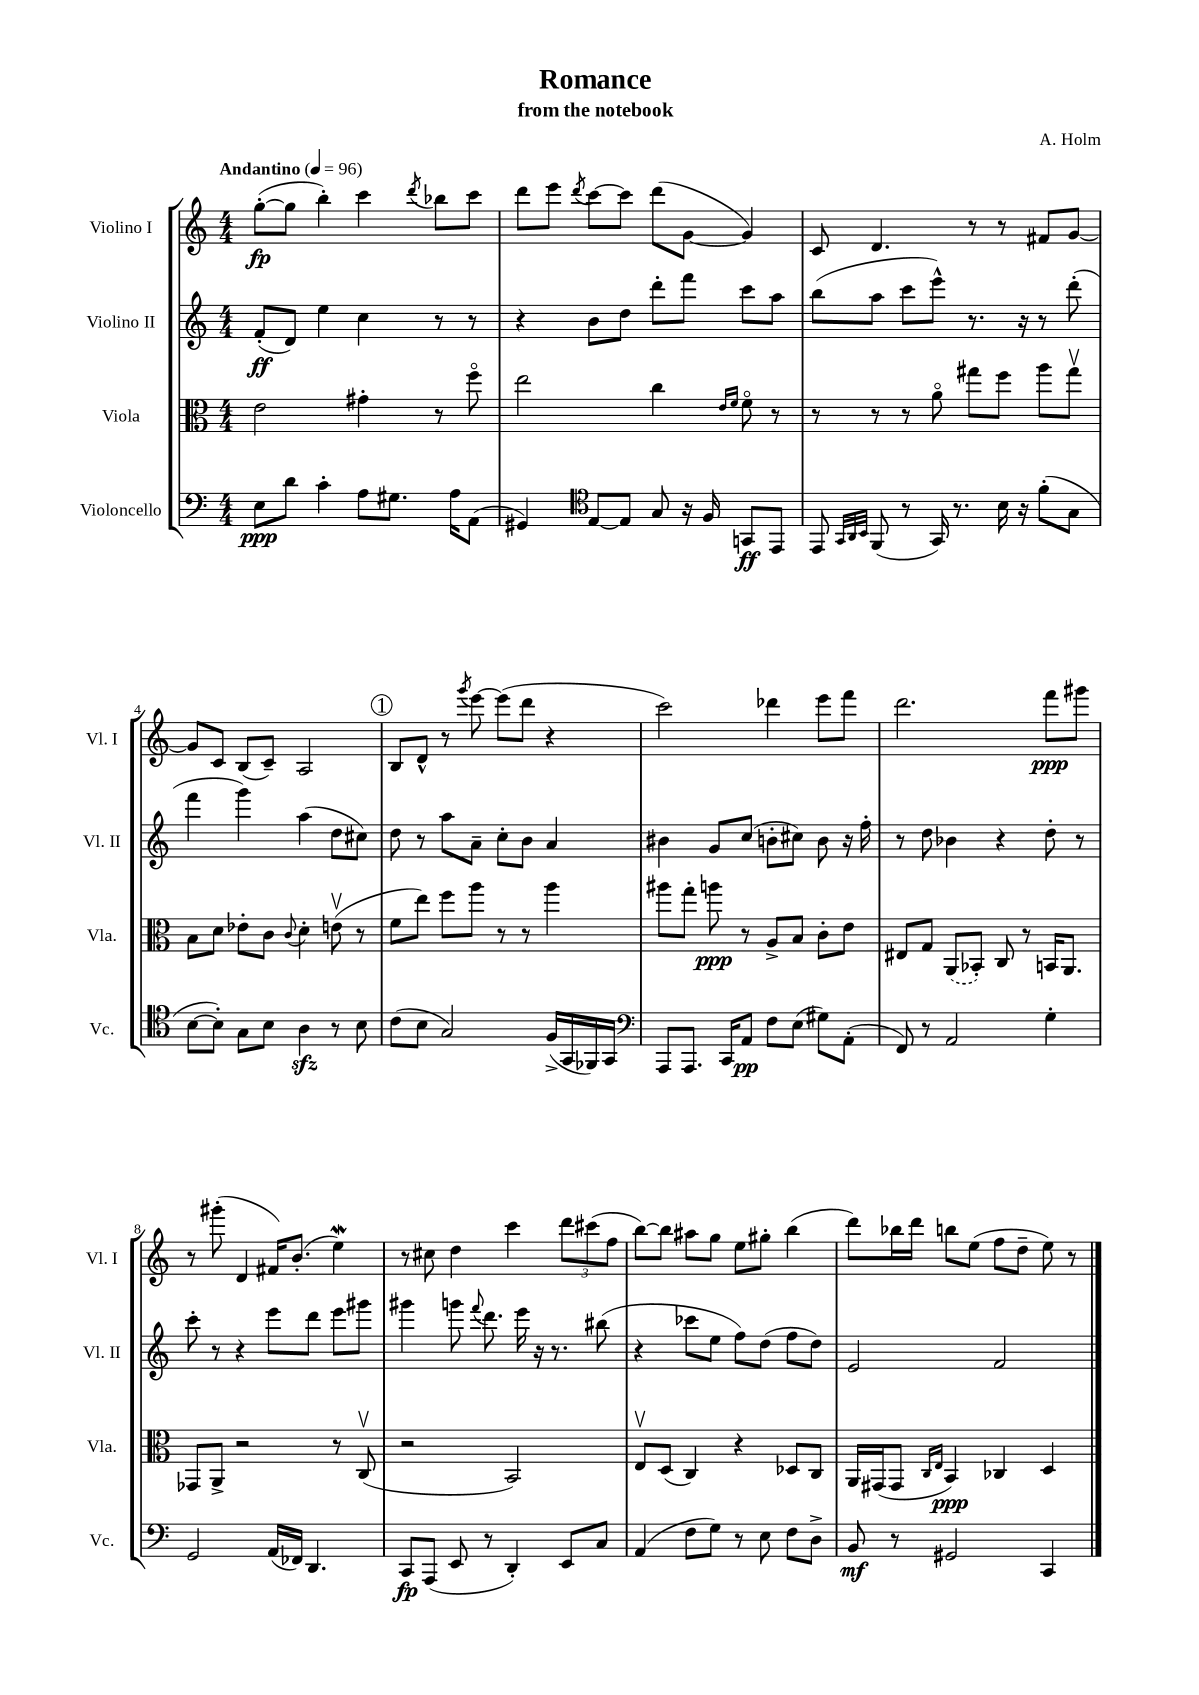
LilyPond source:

\header { title = "Romance" composer = "A. Holm" subtitle = "from the notebook" }
<<
\new StaffGroup <<
\new Staff = "s0" \with { instrumentName = "Violino I" shortInstrumentName = "Vl. I" } {
    \clef treble \key c \major \numericTimeSignature \time 4/4 \tempo "Andantino" 4 = 96
    \autoBeamOff g''8[~-.\fp( g''8] b''4-.) c'''4 \acciaccatura { d'''8 } bes''8[ c'''8] |
    d'''8[ e'''8] \acciaccatura { d'''8 } c'''8[~ c'''8] d'''8[( g'8]~ g'4) |
    c'8 d'4. r8 r8 fis'8[ g'8]~ |
    g'8[ c'8] b8[( c'8]--) a2 |
    \mark \markup { \circle "1" } b8[ d'8]-^ r8 \acciaccatura { g'''8 } e'''8~ e'''8[( d'''8] r4 |
    c'''2) des'''4 e'''8[ f'''8] |
    d'''2. f'''8[\ppp gis'''8] |
    r8 gis'''8-.( d'4 fis'16[) b'8.]-.( e''4\mordent) |
    r8 cis''8 d''4 c'''4 \tuplet 3/2 { d'''8[ cis'''8( f''8] } |
    b''8[~) b''8] ais''8[ g''8] e''8[ gis''8]-. b''4( |
    d'''8[) bes''16 d'''16] b''8[ e''8]( f''8[ d''8]-- e''8) r8 \bar "|." |
}
\new Staff = "s1" \with { instrumentName = "Violino II" shortInstrumentName = "Vl. II" } {
    \clef treble \key c \major \numericTimeSignature \time 4/4
    \autoBeamOff f'8[-.\ff( d'8]) e''4 c''4 r8 r8 |
    r4 b'8[ d''8] d'''8[-. f'''8] c'''8[ a''8] |
    b''8[( a''8] c'''8[ e'''8]-^) r8. r16 r8 d'''8-.( |
    f'''4 g'''4) a''4( d''8[ cis''8]) |
    \mark \markup { \circle "1" } d''8 r8 a''8[ a'8]-- c''8[-. b'8] a'4 |
    bis'4 g'8[ c''8]( b'8[-. cis''8]) b'8 r16 f''16-. |
    r8 d''8 bes'4 r4 d''8-. r8 |
    c'''8-. r8 r4 e'''8[ d'''8] e'''8[ gis'''8] |
    gis'''4 g'''8 \appoggiatura { f'''8 } d'''8. e'''16 r16 r8. bis''8( |
    r4 ces'''8[ e''8] f''8[) d''8]( f''8[ d''8]) |
    e'2 f'2 \bar "|." |
}
\new Staff = "s2" \with { instrumentName = "Viola" shortInstrumentName = "Vla." } {
    \clef alto \key c \major \numericTimeSignature \time 4/4
    \autoBeamOff e'2 gis'4-. r8 f''8\flageolet |
    e''2 c''4 \grace { e'16[ f'16] } f'8\flageolet r8 |
    r8 r8 r8 a'8\flageolet gis''8[ f''8] a''8[ gis''8]\upbow |
    b8[ d'8] ees'8[-. c'8] \appoggiatura { c'8 } d'4-. e'8\upbow( r8 |
    \mark \markup { \circle "1" } f'8[ e''8]) f''8[ a''8] r8 r8 a''4 |
    ais''8[ g''8]-. a''8\ppp r8 a8[-> b8] c'8[-. e'8] |
    eis8[ g8] \once \slurDashed a,8[( bes,8]-.) c8 r8 b,16[ a,8.] |
    ges,8[ a,8]-> r2 r8 c8\upbow( |
    r2 b,2) |
    e8[\upbow d8]( c4) r4 des8[ c8] |
    a,16[ gis,16( gis,8] \grace { c16[ e16] } b,4\ppp) ces4 d4 \bar "|." |
}
\new Staff = "s3" \with { instrumentName = "Violoncello" shortInstrumentName = "Vc." } {
    \clef bass \key c \major \numericTimeSignature \time 4/4
    \autoBeamOff e8[\ppp d'8] c'4-. a8[ gis8.] a16[ a,8]( |
    gis,4) \clef tenor e8[~ e8] g8 r16 f16 g,8[\ff e,8] |
    e,8 \grace { g,32[ a,32 b,32] } f,8( r8 g,16) r8. b16 r16 f'8[-.( g8] |
    b8[~ b8]-.) g8[ b8] a4\sfz r8 b8 |
    \mark \markup { \circle "1" } c'8[( b8] g2) f16[->( g,16 fes,16) g,16] |
    \clef bass a,,8[ a,,8.] c,16[ a,8]\pp f8[ e8]( gis8[) a,8]-.( |
    f,8) r8 a,2 g4-. |
    g,2 a,16[( fes,16]) d,4. |
    c,8[\fp a,,8]( e,8 r8 d,4-.) e,8[ c8] |
    a,4( f8[ g8]) r8 e8 f8[ d8]-> |
    b,8\mf r8 gis,2 c,4 \bar "|." |
}
>>
>>
